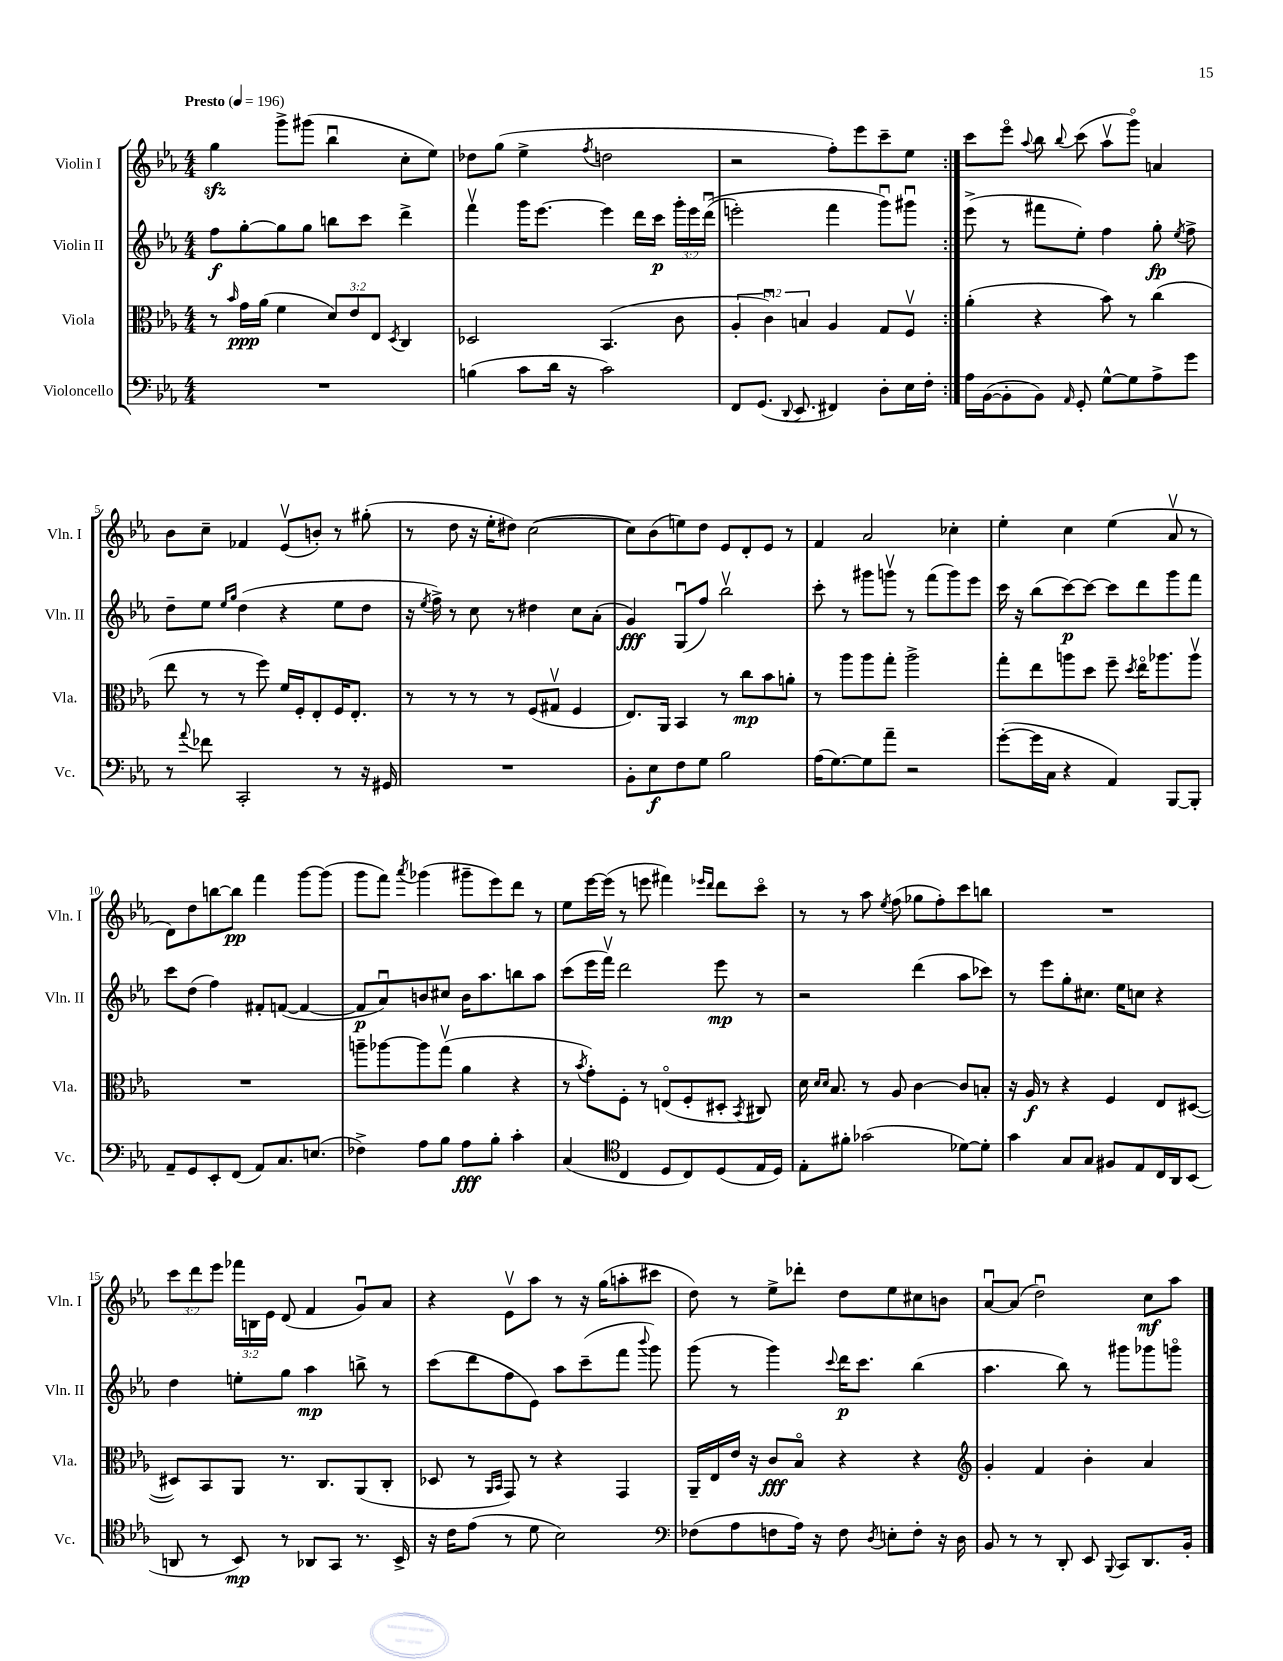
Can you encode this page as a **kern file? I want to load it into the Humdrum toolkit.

**kern	**kern	**kern	**kern
*staff4	*staff3	*staff2	*staff1
*clefF4	*clefC3	*clefG2	*clefG2
*k[b-e-a-]	*k[b-e-a-]	*k[b-e-a-]	*k[b-e-a-]
*M4/4	*M4/4	*M4/4	*M4/4
*MM196	*MM196	*MM196	*MM196
1r	8r	8ff\L	4gg\
.	16qqb-/	.	.
.	16g\LL	[8gg'\	.
.	(16a-\JJ	.	.
.	4f\	8gg\]	8ggg^\L
.	.	8gg\J	(8ggg#\J
.	12d/L)	8bb\L	4bb-u\
.	12e-/	.	.
.	.	8ccc\J	.
.	12E-/J	.	.
.	8qD/	.	.
.	4C/	4ddd^\	8cc'\L
.	.	.	8ee-\J)
=	=	=	=
(4B\	2D-/	4fffv\	8dd-\L
.	.	.	(8gg\J
8c\L	.	16ggg\LK	4ee-^\
.	.	[8.eee-\J	.
16d\Jk	.	.	.
16r	.	.	.
.	.	.	8qff/
2c\)	(4.BB-/	4eee-\]	2dd\
.	.	16ddd\LL	.
.	.	16ccc\JJ	.
.	8c\	24ggg'\LL	.
.	.	24eee-\	.
.	.	&((24dddu\JJ	.
=	=	=	=
8FF/L	6A-'/	2eee'\)	2r
(8.GG/J	.	.	.
.	6cu\)	.	.
8qqDD/	.	.	.
8.EE-/	.	.	.
.	6B/	.	.
4FF#/)	4A-/	4fff\	8ff'\L)
.	.	.	8eee-\
8D'\L	8G/L	8gggu\L&)	8ccc~\
16E-\L	8Fv/J	8ggg#u\J	8ee-\J
16F'\JJ	.	.	.
=:|!	=:|!	=:|!	=:|!
16A-\LL	(4a-'\	(8eee-^\	8ccc\L
([16BB-\J	.	.	.
8BB-'\]	.	8r	8eee-o\J
.	.	.	8qqaa-/
8BB-\J)	4r	8fff#\L	8bb-\
16qqAA-/	.	.	8qqbb-/
8GG'/	.	8ee-'\J)	(8ccc\
[8G^^\L	8b-\)	4ff\	8aa-v\L
8G\]	8r	.	8gggo\J)
8A-^\	(4cc\	8gg'\	4a/
.	.	8qee-/	.
8g\J	.	8ff^\	.
=	=	=	=
8r	8ee-\	8dd~\L	8b-\L
8qqa-/	.	.	.
8f-\	8r	8ee-\J	8cc~\J
.	.	16qqee-/LL	.
.	.	16qqgg/JJ	.
2CC'/	8r	(4dd\	4f-/
.	8ff\)	.	.
.	16f/LL	4r	(8e-v/L
.	16F'/J	.	.
.	8E-'/	.	8b'/J)
8r	16F/K	8ee-\L	8r
.	8.E-'/J	.	.
16r	.	8dd\J	(8gg#'\
16GG#/	.	.	.
=	=	=	=
1r	8r	16r	8r
.	.	8qee-/	.
.	.	16ff^\)	.
.	8r	8r	8dd\
.	8r	8cc\	16r
.	.	.	16ee-'\LK
.	8r	8r	8dd#\J)
.	(8F/L	4dd#\	([2cc\
.	8G#v/J	.	.
.	4F/	8cc\L	.
.	.	(8a-'\J	.
=	=	=	=
8BB-'\L	8.E-/L)	4g/)	8cc\]L)
8E-\	.	.	(8b-\
.	16AA-/Jk	.	.
8F\	4BB-/	(8Gu/L	8ee\)
8G\J	.	8ff/J)	8dd\J
2B-\	8r	2bb-v\	8e-/L
.	8cc\L	.	8d'/
.	8b-\	.	8e-/J
.	8a'\J	.	8r
=	=	=	=
(16A-\LK	8r	8ccc'\	4f/
[8.G\)	.	.	.
.	8aa-\L	8r	.
8G\]	8aa-\	8ggg#\L	2a-/
8a-~\J	8gg'\J	8gggv\J	.
2r	2aa-^\	8r	.
.	.	(8fff\L	.
.	.	8ggg\)	4cc-'\
.	.	8eee-\J	.
=	=	=	=
([8g'\L	8gg'\L	16ccc\	4ee-'\
.	.	16r	.
16g\]L	8ee-\	(8bb-\L	.
16C\JJ	.	.	.
4r	8aa\	[8ccc\)	4cc\
.	8dd\J	8ccc\_J	.
4AA-/)	8ff~\	8ccc\]L	(4ee-\
.	8qdd/	.	.
.	16ee-o\LK	8ddd\	.
.	8.aa-\	.	.
[8BBB-/L	.	8ggg\	8a-v/
8BBB-'/]J	8aa-v\J	8fff\J	8r
=	=	=	=
8AA-~/L	1r	8ccc\L	8d\L)
8GG/	.	(8dd\J	8dd\
8EE-'/	.	4ff\)	[8bb\
(8FF/J	.	.	8bb\]J
8AA-/L)	.	8f#'/L	4fff\
8.C/	.	([8f/J	.
.	.	4f/_	[8ggg\L
(8.E/J	.	.	.
.	.	.	(8ggg\]J
=	=	=	=
4F-^\)	8aa~\L	8f/]L	8ggg\L
.	[8aa-\	8a-u/)	8fff\J)
.	.	.	8qaaa-/
8A-\L	8aa-\]	8b/	(4ggg-\
8B-\J	(8ggv\J	8cc#/J	.
8A-\L	4a-\	16b\LK	8ggg#~\L
.	.	8.aa-\	.
8B-'\J	.	.	8eee-\)
4c'\	4r	8bb\	8ddd\J
.	.	8aa-\J	8r
=	=	=	=
(4C/	8r	(8ccc\L	8ee-\L
.	8qb-/	.	.
.	8g'\L)	16eee-\L	[16eee-\L
.	.	16fffv\JJ)	(16eee-\]JJ
*clefC4	*	*	*
4C/	8F'\J	2ddd\	8r
.	8r	.	8eee\
8D/L	(8Eo/L	.	4fff#\)
8C/)	8F'/	.	.
.	.	.	16qqeee-/LL
.	.	.	16qqddd/JJ
(8D/	8D#'/J	8eee-\	8ddd\L
.	8qBB-/	.	.
16E-/L	8C#/)	8r	8ccco\J
16D/JJ)	.	.	.
=	=	=	=
8E-'\L	16d\	2r	8r
.	16qqd/LL	.	.
.	16qqd/JJ	.	.
.	8.B-/	.	.
8f#'\J	.	.	8r
(2g-\	8r	.	8aa-\
.	.	.	8qee-/
.	8A-/	.	(8ff\
.	[4c\	(4ddd\	8gg-\L
.	.	.	8ff'\)
[8d-\L)	8c/]L	8aa-\L	8ccc\
8d-'\]J	8B'/J	8ccc-\J)	8bb\J
=	=	=	=
4g\	16r	8r	1r
.	16A-/	.	.
.	8r	8eee-\L	.
8G/L	4r	8gg'\	.
8G/J	.	8.cc#\J	.
8F#/L	4F/	.	.
.	.	16ee-\LK	.
8E-/	.	8cc\J	.
16C/L	8E-/L	4r	.
16AA-/J	.	.	.
(8BB-/J	([8D#/J	.	.
=	=	=	=
8AA/	8D#/]L)	4dd\	12ccc\L
.	.	.	12ddd\
8r	8BB-/	.	.
.	.	.	12eee-\J
8BB-/)	8AA-/J	8ee'\L	24fff-\LL
.	.	.	24B\
.	.	.	24e-\JJ
8r	8.r	8gg\J	(8d/
8AA-/L	.	4aa-\	4f/
.	8.C/L	.	.
8GG/J	.	.	.
8.r	(8AA-/	8bb^\	8gu/L)
.	8C'/J	8r	8a-/J
16BB-^/	.	.	.
=	=	=	=
16r	8D-/	(8ccc\L	4r
16c\LK	.	.	.
(8e-\J	8r	8ddd\	.
.	16qqAA-/LL	.	.
.	16qqBB-/JJ	.	.
8r	8GG/)	8ff\	8e-v\L
8d\	8r	8e-\J)	8aa-\J
2B-\)	4r	8aa-\L	8r
.	.	(8ccc~\	16r
.	.	.	(16gg\LK
.	4GG/	8fff\J	8aa'\
.	.	8qqbbb-/	.
.	.	8ggg\)	8ccc#\J
=	=	=	=
*clefF4	*	*	*
(8F-\L	16AA-~/LL	(8ggg\	8dd\)
.	16E-/	.	.
8A-\	16e-/JJ	8r	8r
.	16r	.	.
8F\	8c/L	4ggg\)	8ee-^\L
16A-\Jk)	8B-o/J	.	8ddd-'\J
16r	.	.	.
.	.	8qqccc/	.
8F\	4r	16ddd\LK	8dd\L
.	.	8.ccc\J	.
8qD/	.	.	.
8E'\L	.	.	8ee-\
8F'\J	4r	(4bb-\	8cc#\
16r	.	.	8b\J
16D\	.	.	.
=	=	=	=
*	*clefG2	*	*
8BB-/	4g'/	4.aa-\	[8a-u/L
8r	.	.	(8a-/]J
8r	4f/	.	2ddu\)
8DD'/	.	8bb-\)	.
8EE-/	4b-'\	8r	.
8qqBBB-/	.	.	.
8CC/L	.	8ggg#\L	.
8.DD/	4a-/	8ggg-\	8cc\L
.	.	8gggo\J	8aa-\J
16BB-'/Jk	.	.	.
==	==	==	==
*-	*-	*-	*-
